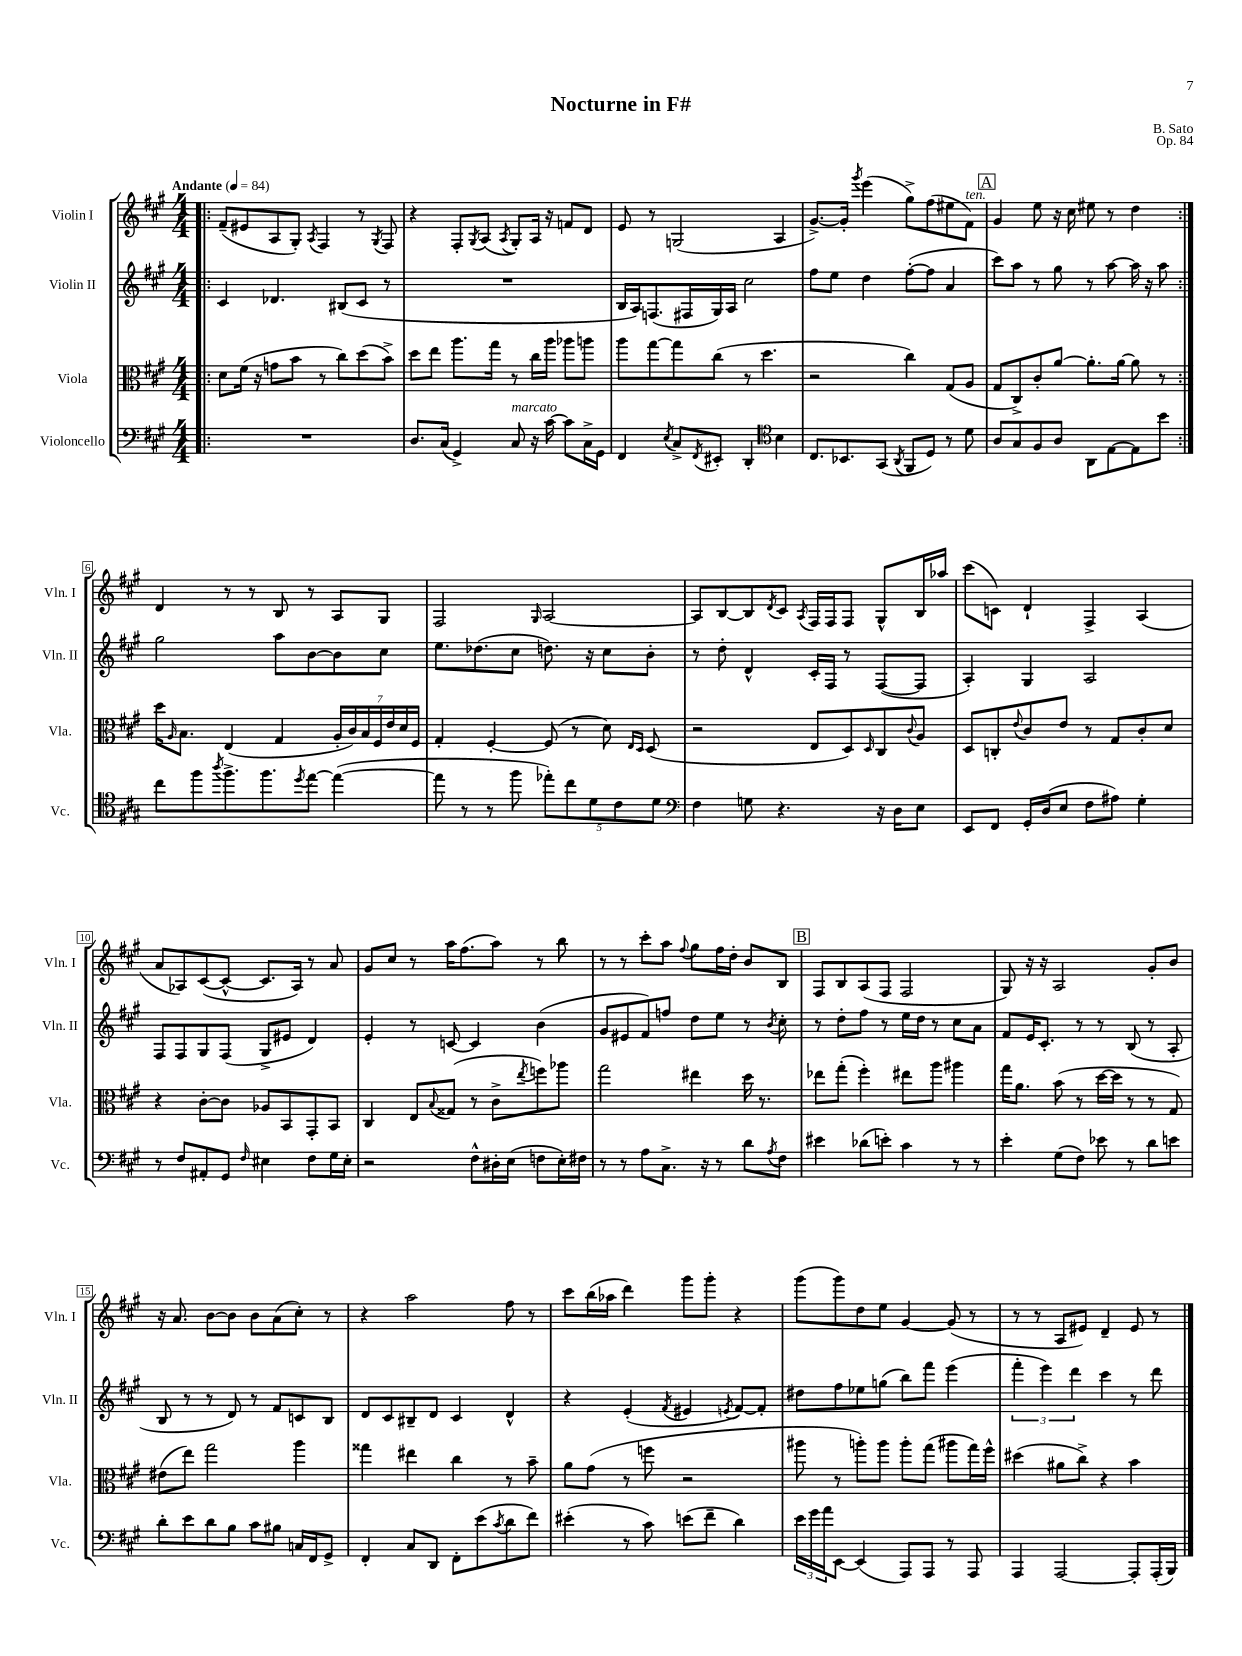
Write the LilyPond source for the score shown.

\header { title = "Nocturne in F#" composer = "B. Sato" opus = "Op. 84" }
<<
\new StaffGroup <<
\new Staff = "s0" \with { instrumentName = "Violin I" shortInstrumentName = "Vln. I" } {
    \clef treble \key a \major \numericTimeSignature \time 4/4 \tempo "Andante" 4 = 84
    \repeat volta 2 { \bar ".|:" fis'8--( eis'8 a8 gis8-.) \acciaccatura { a8 } fis4 r8 \acciaccatura { gis8 } fis8 |
    r4 fis8-. \acciaccatura { gis8 } a8( \acciaccatura { a8 } gis8-.) a16 r16 f'8 d'8 |
    e'8 r8 g2( a4 |
    gis'8.~->) gis'16-. \acciaccatura { gis'''8 } e'''4( gis''8->) fis''8( eis''8 fis'8^\markup { \italic "ten." }) |
    \mark \markup { \box "A" } gis'4 e''8 r16 cis''16 eis''8 r8 d''4 | }
    d'4 r8 r8 b8 r8 a8 gis8 |
    fis2 \grace { gis16 } a2~ |
    a8 b8~ b8 \acciaccatura { d'8 } cis'8 \acciaccatura { a8 } fis16 fis16 fis8 gis8-^ b16 aes''16 |
    cis'''8( c'8) d'4-! fis4-> a4( |
    a'8 aes8) cis'8~( cis'8~-^ cis'8. aes16) r8 a'8 |
    gis'8 cis''8 r8 a''16 fis''8.( a''8) r8 b''8 |
    r8 r8 cis'''8-. a''8 \appoggiatura { fis''8 } gis''8 fis''16 d''16-. b'8 b8 |
    \mark \markup { \box "B" } fis8 b8 a8( fis8 fis2 |
    gis8) r16 r16 a2 gis'8-. b'8 |
    r16 a'8. b'8~ b'8 b'8 a'8( cis''8-.) r8 |
    r4 a''2 fis''8 r8 |
    cis'''8 b''16( aes''16 d'''4) gis'''8 gis'''8-. r4 |
    gis'''8( gis'''8) d''8 e''8 gis'4~ gis'8( r8 |
    r8 r8 a8 eis'8) d'4-- eis'8 r8 \bar "|." |
}
\new Staff = "s1" \with { instrumentName = "Violin II" shortInstrumentName = "Vln. II" } {
    \clef treble \key a \major \numericTimeSignature \time 4/4
    \repeat volta 2 { \bar ".|:" cis'4 des'4. bis8( cis'8 r8 |
    R1 |
    b16 a16) f8.( fis16 gis16) a16 cis''2 |
    fis''8 e''8 d''4 fis''8~-.( fis''8 a'4 |
    \mark \markup { \box "A" } cis'''8) a''8 r8 gis''8 r8 a''8~ a''16 r16 a''8 | }
    gis''2 a''8 b'8~ b'8 cis''8 |
    e''8. des''8.( cis''8 d''8.) r16 cis''8 b'8-. |
    r8 d''8-. d'4-^ cis'16-. fis16 r8 fis8~( fis8 |
    a4-.) gis4 a2 |
    fis8 fis8 gis8 fis8( gis8-> eis'8 d'4) |
    e'4-. r8 c'8~ c'4 b'4( |
    gis'8 eis'8 fis'8) f''8 d''8 e''8 r8 \acciaccatura { b'8 } cis''8-. |
    \mark \markup { \box "B" } r8 d''8-. fis''8 r8 e''16 d''16 r8 cis''8 a'8 |
    fis'8 e'16 cis'8.-. r8 r8 b8( r8 a8-. |
    b8 r8 r8 d'8) r8 fis'8 c'8 b8 |
    d'8 cis'8 bis8-- d'8 cis'4 d'4-^ |
    r4 e'4-.( \acciaccatura { fis'8 } eis'4 \acciaccatura { e'8 } fis'8~) fis'8-. |
    dis''8 fis''8 ees''8 g''8( b''8) fis'''8 e'''4( |
    \tuplet 3/2 { fis'''4-. e'''4) d'''4 } cis'''4 r8 d'''8 \bar "|." |
}
\new Staff = "s2" \with { instrumentName = "Viola" shortInstrumentName = "Vla." } {
    \clef alto \key a \major \numericTimeSignature \time 4/4
    \repeat volta 2 { \bar ".|:" d'8 fis'16( r16 g'8 b'8 r8 cis''8) d''8( b'8->) |
    d''8 e''8 a''8. gis''16 r8 cis''16 a''16 aes''8 a''8 |
    a''8 gis''8~ gis''8 cis''8( r8 d''4. |
    r2 cis''4) gis8( a8 |
    \mark \markup { \box "A" } gis8 cis8->) cis'8-. a'8~ a'8.-. a'16~ a'8 r8 | }
    d''16 \grace { a16 } b8. e4( gis4 \tuplet 7/4 { a16-. cis'16) b16 fis16 e'16 d'16 fis16 } |
    gis4-. fis4~-. fis8( r8 d'8) \grace { e16 d16 } d8( |
    r2 e8 d8) \grace { d16 } cis8 \appoggiatura { cis'8 } a8 |
    d8 c8-. \appoggiatura { e'8 } cis'8 e'8 r8 gis8 cis'8-. d'8 |
    r4 cis'8~-. cis'8 aes8 b,8 gis,8-. b,8 |
    cis4 e8 \appoggiatura { b8 } gisis8( r8 cis'8-> \acciaccatura { e''8 } f''8) aes''8 |
    gis''2 eis''4 d''16 r8. |
    \mark \markup { \box "B" } ees''8 gis''8-.( fis''4-.) eis''8 a''8 ais''4 |
    gis''16 a'8. b'8( r8 d''16~ d''16 r8 r8 gis8) |
    eis'8( e''8) gis''2 a''4 |
    gisis''4 eis''4 cis''4 r8 b'8-- |
    a'8 gis'8( r8 f''8 r2 |
    ais''8 r8 a''8-.) a''8 a''8-. gis''8( ais''8 gis''16) fis''16-^ |
    dis''4( ais'8 cis''8->) r4 b'4 \bar "|." |
}
\new Staff = "s3" \with { instrumentName = "Violoncello" shortInstrumentName = "Vc." } {
    \clef bass \key a \major \numericTimeSignature \time 4/4
    \repeat volta 2 { \bar ".|:" R1 |
    d8. cis16( gis,4->) cis8^\markup { \italic "marcato" } r16 cis'16~ cis'8 cis16-> gis,16 |
    fis,4 \acciaccatura { e8 } cis8-> \acciaccatura { fis,8 } eis,8-. d,4-. \clef tenor b4 |
    cis8. bes,8. gis,8( \acciaccatura { a,8 } fis,8 d8) r8 d'8 |
    \mark \markup { \box "A" } a8 gis8 fis8 a8 a,8 e8~ e8 b'8 | }
    cis''8 fis''8 \acciaccatura { a''8 } fis''8.-> fis''8. \acciaccatura { d''8 } e''8~ e''4~( |
    e''8 r8 r8 fis''8 \tuplet 5/4 { ees''8-.) cis''8 d'8 cis'8 d'8 } |
    \clef bass fis4 g8 r4. r16 d16 e8 |
    e,8 fis,8 gis,16-. d16( e8 fis8 ais8) gis4-. |
    r8 fis8 ais,8-. gis,8 \grace { fis16 } eis4 fis8 gis16 eis16-. |
    r2 fis8-^ dis16-. e16( f8 e16-.) fis16 |
    r8 r8 a8 cis8.-> r16 r8 d'8 \acciaccatura { a8 } fis8 |
    \mark \markup { \box "B" } eis'4 des'8( e'8-.) cis'4 r8 r8 |
    e'4-. gis8( fis8) ees'8 r8 d'8 e'8 |
    d'8-. e'8 d'8 b8 cis'8 bis8 c16 fis,16 gis,8-> |
    fis,4-. cis8 d,8 fis,8-. e'8( \acciaccatura { cis'8 } d'8 fis'8) |
    eis'4-.( r8 cis'8) e'8( fis'8-- d'4) |
    \tuplet 3/2 { e'16 gis'16 a'16 } e,8~ e,4( a,,8) a,,8 r8 a,,8 |
    a,,4 a,,2~ a,,8-. a,,16-.( b,,16) \bar "|." |
}
>>
>>
\layout { \context { \Score \override BarNumber.stencil = #(make-stencil-boxer 0.1 0.3 ly:text-interface::print) } }
